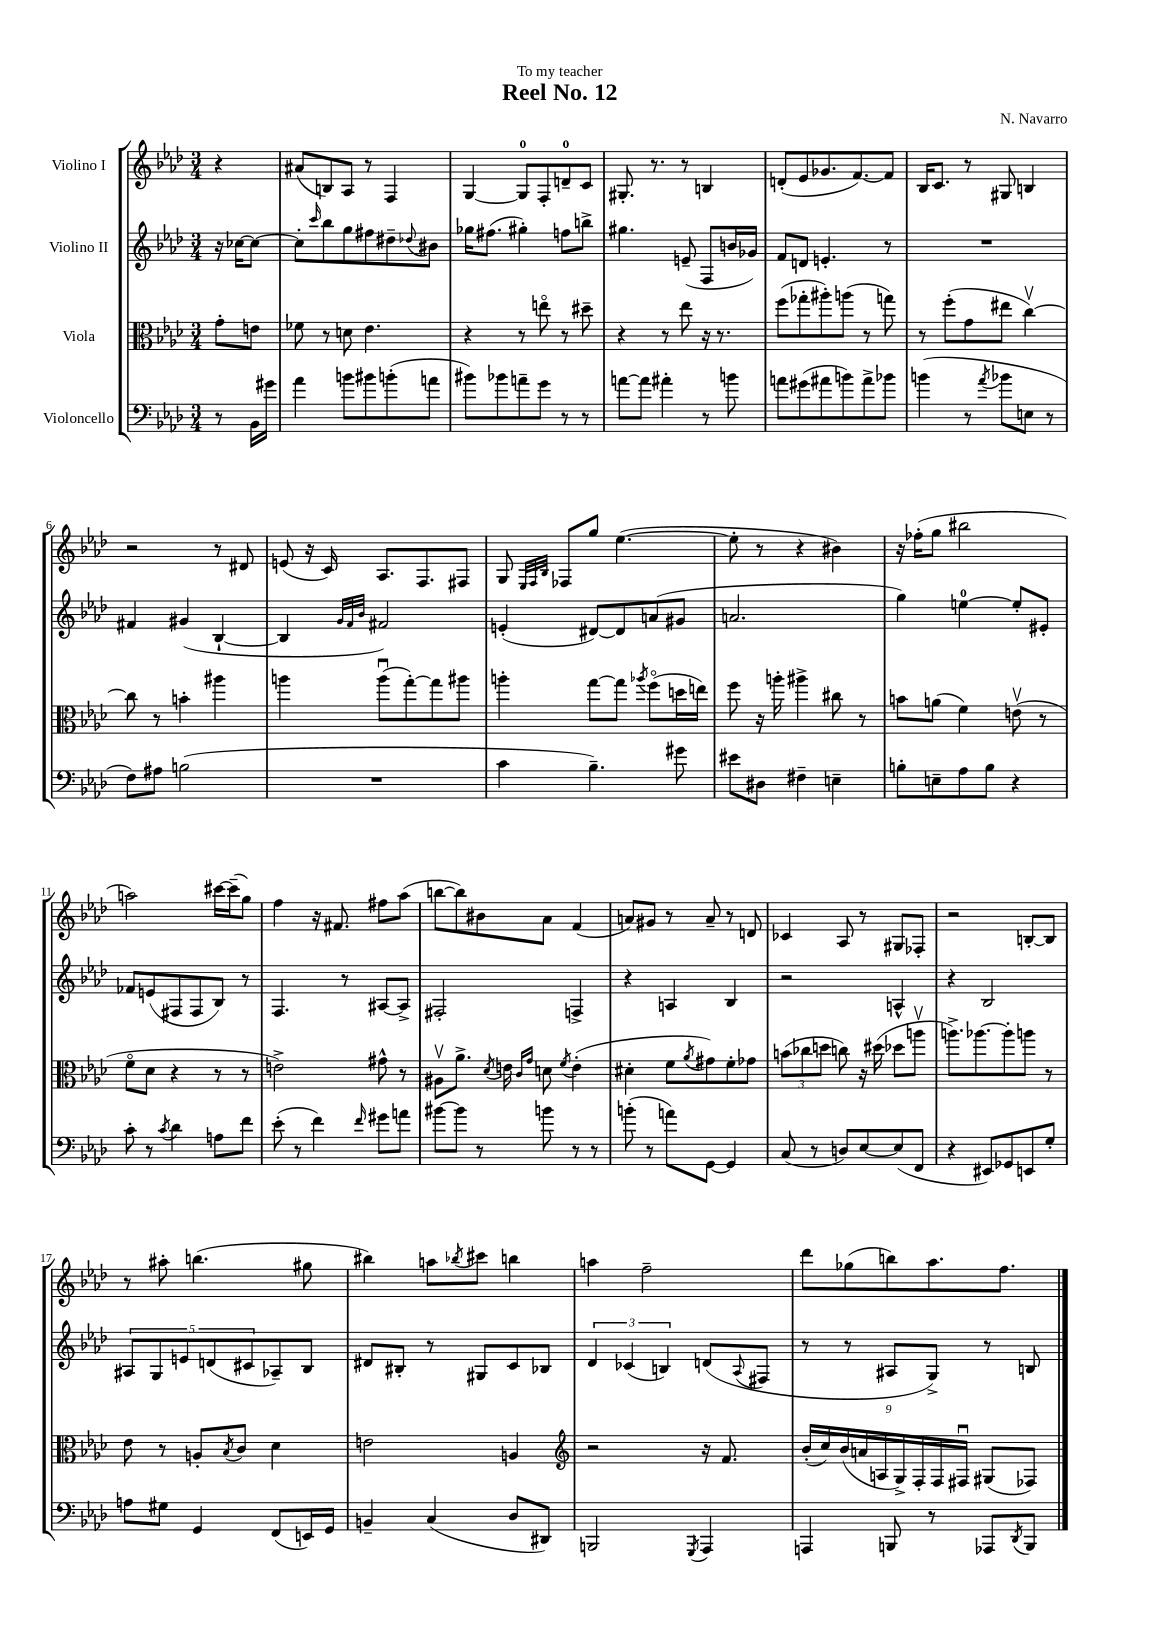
\header { title = "Reel No. 12" composer = "N. Navarro" dedication = "To my teacher" }
<<
\new StaffGroup <<
\new Staff = "s0" \with { instrumentName = "Violino I" } {
    \clef treble \key aes \major \numericTimeSignature \time 3/4 \partial 4
    r4 |
    ais'8( b8) aes8 r8 f4 |
    g4~ g8-0 f8-. d'8-0-- c'8 |
    gis8.-. r8. r8 b4 |
    d'8-.( ees'8 ges'8. f'8.~) f'8 |
    bes16 c'8. r8 gis8 b4 |
    r2 r8 dis'8 |
    e'8( r16 c'16) aes8. f8. fis8 |
    g8 \grace { ees32 f32 bes32 } fes8 g''8 ees''4.~( |
    ees''8-. r8 r4 bis'4) |
    r16 fes''16-.( g''8 bis''2 |
    a''2) cis'''16~ cis'''16--( g''8) |
    f''4 r16 fis'8. fis''8 aes''8( |
    b''8~ b''8) bis'8 aes'8 f'4( |
    a'8) gis'8 r8 a'8-- r8 d'8 |
    ces'4 aes8 r8 gis8 fes8-. |
    r2 b8~-. b8 |
    r8 ais''8-. b''4.( gis''8 |
    bis''4) a''8 \acciaccatura { bes''8 } cis'''8 b''4 |
    a''4 f''2-- |
    des'''8 ges''8( b''8) aes''8. f''8. \bar "|." |
}
\new Staff = "s1" \with { instrumentName = "Violino II" } {
    \clef treble \key aes \major \numericTimeSignature \time 3/4 \partial 4
    r16 ces''16~ ces''8~ |
    ces''8-. \grace { c'''16 } bes''8 g''8 fis''8 dis''8-- \appoggiatura { des''8 } bis'8 |
    ges''16 fis''8.( gis''4-.) f''8 b''8-> |
    gis''4. e'8--( f8 b'16 ges'16) |
    f'8 d'8 e'4.-. r8 |
    R2. |
    fis'4 gis'4( bes4~-! |
    bes4 \grace { g'32 f'32 bes'32 } fis'2) |
    e'4-.( dis'8~) dis'8 a'8( gis'8 |
    a'2. |
    g''4) e''4-0~ e''8-. eis'8-. |
    fes'8 e'8( fis8 fis8 bes8) r8 |
    f4. r8 ais8~ ais8-> |
    fis2-. f4-> |
    r4 a4 bes4 |
    r2 a4-^ |
    r4 bes2 |
    \tuplet 5/4 { ais8 g8 e'8 d'8( cis'8 } aes8--) bes8 |
    dis'8 bis8-. r8 gis8 c'8 bes8 |
    \tuplet 3/2 { des'4 ces'4( b4) } d'8( \appoggiatura { aes8 } fis8 |
    r8 r8 ais8 g8->) r8 b8 \bar "|." |
}
\new Staff = "s2" \with { instrumentName = "Viola" } {
    \clef alto \key aes \major \numericTimeSignature \time 3/4 \partial 4
    g'8-. e'8 |
    fes'8 r8 d'8 ees'4. |
    r4 r8 e''8\flageolet r8 dis''8-- |
    r4 r8 ees''8 r16 r8. |
    f''8( ges''8-. ais''8-.) a''8( r8 g''8) |
    r8 f''8-.( g'8 eis''8 c''4~\upbow) |
    c''8 r8 b'4-. ais''4 |
    a''4 a''8\downbow( g''8~-.) g''8 ais''8 |
    a''4-. g''8~ g''8 \acciaccatura { aes''8 } f''8\flageolet( d''16 e''16) |
    f''8 r16 a''16-. ais''4-> cis''8 r8 |
    b'8 a'8( f'4) e'8\upbow( r8 |
    f'8\flageolet des'8 r4 r8 r8 |
    e'2->) gis'8-^ r8 |
    ais8\upbow aes'8.-> \acciaccatura { des'8 } e'16 \grace { c'16 g'16 } d'8 \acciaccatura { f'8 } e'4-.( |
    dis'4-. f'8 \acciaccatura { aes'8 } gis'8) f'8-. ges'8 |
    \tuplet 3/2 { b'8( ces''8 d''8 } c''8) r16 dis''16( des''8 a''8\upbow |
    a''8.->) aes''8.~ aes''8-. a''8 r8 |
    ees'8 r8 a8-. \acciaccatura { bes8 } c'8 des'4 |
    e'2 a4 |
    \clef treble r2 r16 f'8. |
    \tuplet 9/8 { bes'16-.( c''16) bes'16( a'16 a16 g16->) f16-. f16 fis16\downbow } gis8( fes8) \bar "|." |
}
\new Staff = "s3" \with { instrumentName = "Violoncello" } {
    \clef bass \key aes \major \numericTimeSignature \time 3/4 \partial 4
    r8 bes,16 gis'16 |
    aes'4 b'8 bis'8 b'8-.( a'8 |
    bis'8) bes'8 a'8-- g'8 r8 r8 |
    a'8~ a'8 ais'4-. r8 b'8 |
    a'8 gis'8( ais'8 b'8) ais'8-> bes'8 |
    b'4( r8 \acciaccatura { aes'8 } bes'8 e8 r8 |
    f8) ais8 b2( |
    R2. |
    c'4 bes4.--) gis'8 |
    eis'8 dis8 fis4-- e4-- |
    b8-. e8-- aes8 b8 r4 |
    c'8-. r8 \acciaccatura { c'8 } des'4 a8 f'8 |
    ees'8-.( r8 f'4) \grace { f'16 } gis'8 a'8 |
    bis'8~ bis'8 r8 b'8 r8 r8 |
    b'8-.( r8 a'8) g,8~ g,4 |
    c8( r8 d8) ees8~ ees8( f,8 |
    r4 eis,8) ges,8 e,8 g8-. |
    a8 gis8 g,4 f,8( e,16) g,16 |
    b,4-- c4( des8 dis,8) |
    b,,2 \acciaccatura { g,,8 } aes,,4 |
    a,,4 b,,8 r8 aes,,8 \acciaccatura { des,8 } b,,8 \bar "|." |
}
>>
>>
